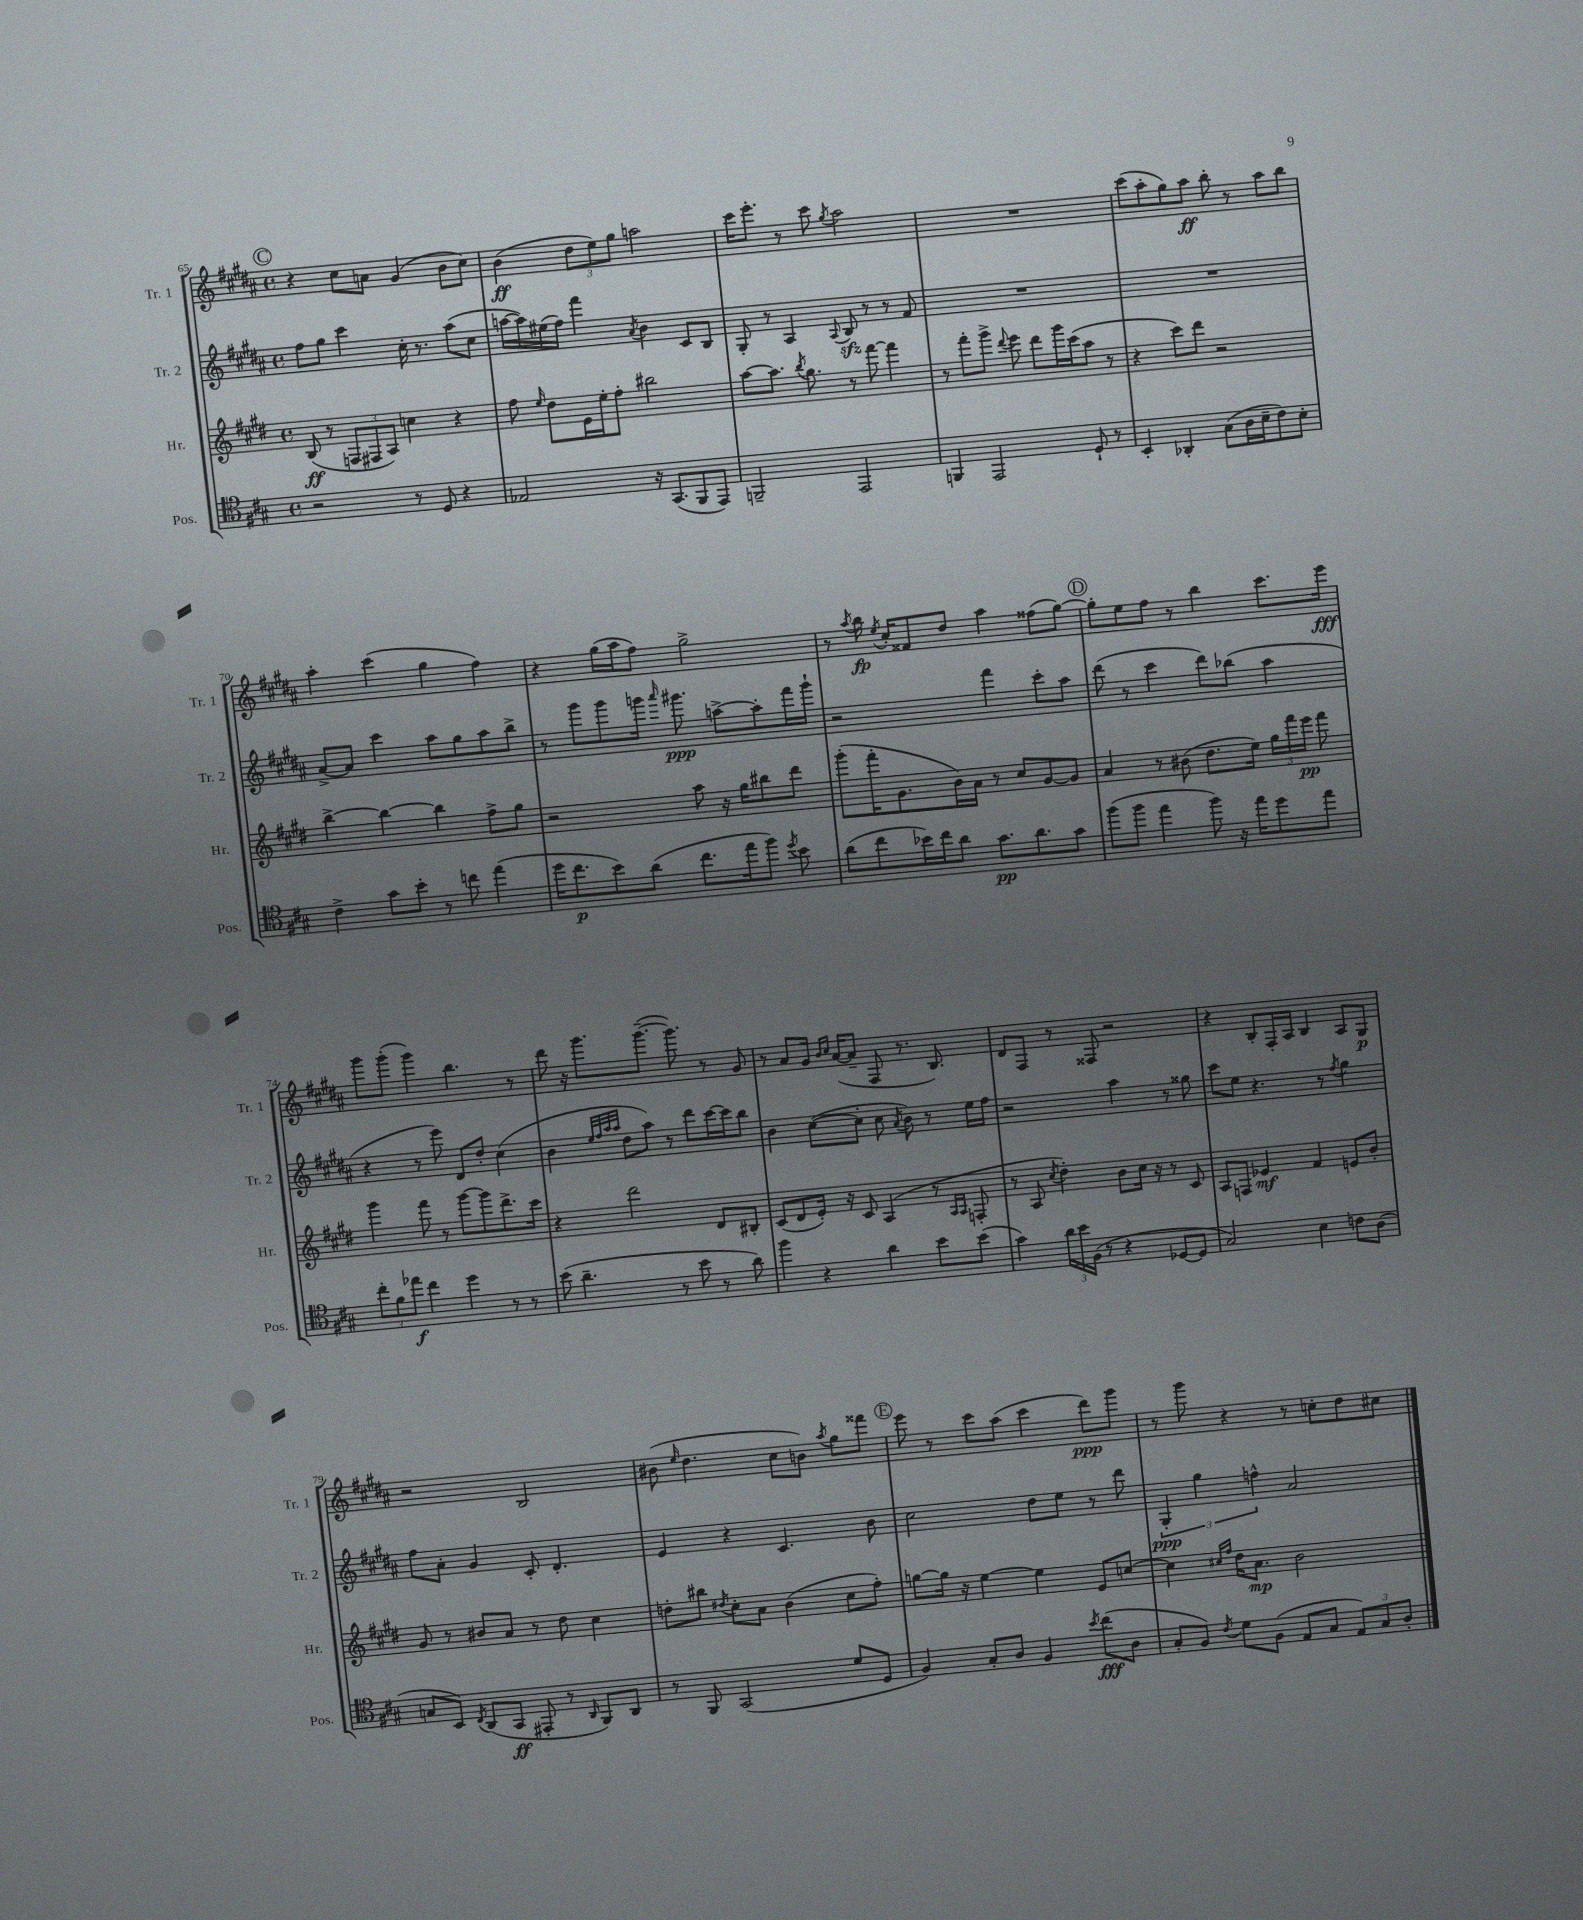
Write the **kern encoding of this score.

**kern	**kern	**kern	**kern
*staff4	*staff3	*staff2	*staff1
*clefC4	*clefG2	*clefG2	*clefG2
*k[f#c#g#]	*k[f#c#g#d#]	*k[f#c#g#d#a#]	*k[f#c#g#d#a#]
*M4/4	*M4/4	*M4/4	*M4/4
*met(c)	*met(c)	*met(c)	*met(c)
2r	(8B	8ff#	4r
.	8r	8gg#	.
.	12F	4ccc#	8cc#
.	12F#	.	.
.	.	.	8a
.	12A)	.	.
8r	4cc	16cc#'	(4g#
.	.	8.r	.
8D	.	.	.
4r	4r	(8aa#	8b
.	.	8cc#	8cc#)
=	=	=	=
2E-	8ff#	[16aa	(4b
.	.	16aa])	.
.	16qqee	.	.
.	8dd#	(16ee#	.
.	.	16ff#)	.
.	16e	4fff#	12dd#
.	16ee'	.	.
.	.	.	12ee)
.	8ff#'	.	.
.	.	.	12gg#
.	.	8qa#	.
16r	2bb#	4b	2aa
(8.GG#	.	.	.
8FF#	.	8c#	.
8EE)	.	8B	.
=	=	=	=
2FF~	[8aa	8G#'	16ccc#
.	.	.	8.eee'
.	8.aa]	8r	.
.	.	4A#	8r
.	8qbb	.	.
.	8.gg#	.	.
.	.	.	8ccc#
.	.	8qqA#	8qgg#
2EE	8r	8B	2aa#
.	[8fff#	8r	.
.	4fff#]	8r	.
.	.	8f#	.
=	=	=	=
4FF	8r	1r	1r
.	8fff#'	.	.
2EE	8ggg#^	.	.
.	8qqddd#	.	.
.	8eee	.	.
.	8ddd#	.	.
.	16ggg#	.	.
.	(16ccc#	.	.
8D`	8aa	.	.
8r	8r	.	.
=	=	=	=
4BB'	4r	1r	(8ccc#
.	.	.	8aa#'
4AA-'	8ccc#)	.	8gg#)
.	8ddd#	.	8aa#
(8G#	2r	.	8bb'
16A	.	.	8r
16B~	.	.	.
8c#)	.	.	8aa#
8B'	.	.	8bb
=	=	=	=
4c#^	[4bb^	[8a#^	4aa#'
.	.	8a#]	.
8g#	4bb_	4ccc#	(4ccc#
8b'	.	.	.
8r	4bb]	8aa#	4gg#
8cc	.	8gg#	.
(4ee	8ff#^	8aa#	4ff#)
.	8gg#	8bb^	.
=	=	=	=
16dd	2r	8r	4r
8.cc#	.	.	.
.	.	8ggg#	.
8b)	.	8ggg#	(16gg#
.	.	.	16aa#
(8a	.	16ggg	8ff#)
.	.	16qqaaa#	.
.	.	8.ggg#	.
8.cc#	8aa	.	2gg#^
.	16r	[8aa^	.
16ee	16gg#	.	.
8ff#)	8bb#	8aa']	.
8qdd	.	.	.
8b	8ddd#	16fff#	.
.	.	16ggg#`	.
=	=	=	=
(8a	(8ggg#'	2r	8r
.	.	.	8qaa#
8cc#	16fff#'	.	16bb
.	.	.	8qee
.	8.g#	.	16cc#'
16b-)	.	.	8f##
16cc#	.	.	.
8a	16b)	.	8dd#
.	16a	.	.
8.g#	8r	4fff#	4aa#
.	8cc#	.	.
8.a	.	.	.
.	[8g#	8ccc#'	(8ff##
8g#	8g#]	8aa#	[8gg#)
=	=	=	=
(8ff#	4a	(8ddd#	8gg#']
8ff#	.	8r	8ee
4ee	8r	4ccc#	8ff#
.	(8b#	.	8r
8ff#)	8.dd#	8ddd#)	4bb
16r	.	(8bb-	.
16ee	16ee)	.	.
8dd	24gg#	4aa#	8.ccc#
.	24fff#	.	.
.	24eee	.	.
8ee	8fff#	.	.
.	.	.	16eee
=	=	=	=
12cc#'	4ggg#	4r	8ggg#
12f#	.	.	.
.	.	.	(8ggg#'
12ee-	.	.	.
4cc#	8fff#	8r	4ggg#)
.	8r	8eee)	.
4dd	[8ggg#	8d#	4.bb
.	8ggg#]	8dd#'	.
8r	8.ddd#^	(4cc#	.
8r	.	.	8r
.	16ccc#	.	.
=	=	=	=
(8b	4r	4b	8ddd#
4.a~	.	.	16r
.	.	.	8.ggg#
.	.	32qqee	.
.	.	32qqff#	.
.	.	32qqaa#	.
.	.	32qqaa#	.
.	2ddd#	8dd#	.
.	.	8aa#)	([8.ggg#~
8r	.	8r	.
.	.	.	8.ggg#])
8b	.	8ddd#	.
8r	8d#	[16ccc#	8r
.	.	16ccc#]	.
8a)	8B#'	8bb	8g#
=	=	=	=
4ff#	(8c#	4b	8r
.	8d#	.	8a#
4r	16e')	([8cc#	16g#
.	.	.	16qqb
.	.	.	16qqcc#
.	16r	.	([16a#
.	8c#	8cc#']	8a#~]
4a	(4A	8cc#	8F#
.	.	8qa#	.
.	.	8b)	8.r
8b	8r	8r	.
.	.	.	8.B)
.	16qqA	.	.
.	16qqA	.	.
(8b	8F'	16ee	.
.	.	16ff#	.
=	=	=	=
4g#)	8r	2r	8d#
.	8A	.	8F#
.	8qcc#	.	.
24a	4dd#')	.	8r
24b	.	.	.
(24F#	.	.	.
8r	.	.	8F##
4r	8b	4aa#	2r
.	16cc#	.	.
.	16r	.	.
[8D-	8r	8r	.
8D-]	8c#	8gg##	.
=	=	=	=
2G#)	8A	8ccc#	4r
.	8F	8ee	.
.	4e-	4.r	8B'
.	.	.	16F#'
.	.	.	16A#
4B	4f#	.	4B
.	.	8r	.
.	.	8qff#	.
8c	8e	4gg#	8A#
(8A	8b'	.	8G#
=	=	=	=
8G	8g#	8ff#	2r
8BB)	8r	8a#'	.
8qC#	.	.	.
(8AA	8b#	4g#	.
8GG#	8a	.	.
8EE#'	8r	8c#'	2B
8r	8dd#	4.d#'	.
16qqAA	.	.	.
8FF#)	4cc#	.	.
8AA	.	.	.
=	=	=	=
8r	8dd'	4e	(8b#
.	.	.	16qqee
8FF#	8bb#	.	4.dd#
.	8qdd#	.	.
(2GG#	8cc#'	4r	.
.	8a	.	.
.	(4b	4.c#	8cc#
.	.	.	8b)
.	.	.	8qaa#
8d	8cc#	.	8gg#
8D	8ff#')	8b	8fff##
=	=	=	=
4F#)	[8gg	2cc#	8eee
.	16gg]	.	8r
.	16r	.	.
8G#'	[4ee	.	8ccc#
8A	.	.	(8aa#
4F#	4ee]	8dd#	4ccc#
.	.	8ee	.
8qb	.	.	.
(8cc#	8e	8r	8ddd#)
8A	[8cc	8ddd#	8ggg#
=	=	=	=
8G#'	4cc]	6G#'	8r
8F#)	.	.	8ggg#
.	.	6gg#	.
.	16qqcc#	.	.
8qc#	16qqff#	.	.
8d	16dd#	.	4r
.	8.a	.	.
.	.	6ff^^	.
(8F#	.	.	.
8E	2b	2a#	8r
8G#	.	.	8cc'
12E)	.	.	8dd#
12G#	.	.	.
.	.	.	8cc#
12A'	.	.	.
==	==	==	==
*-	*-	*-	*-
